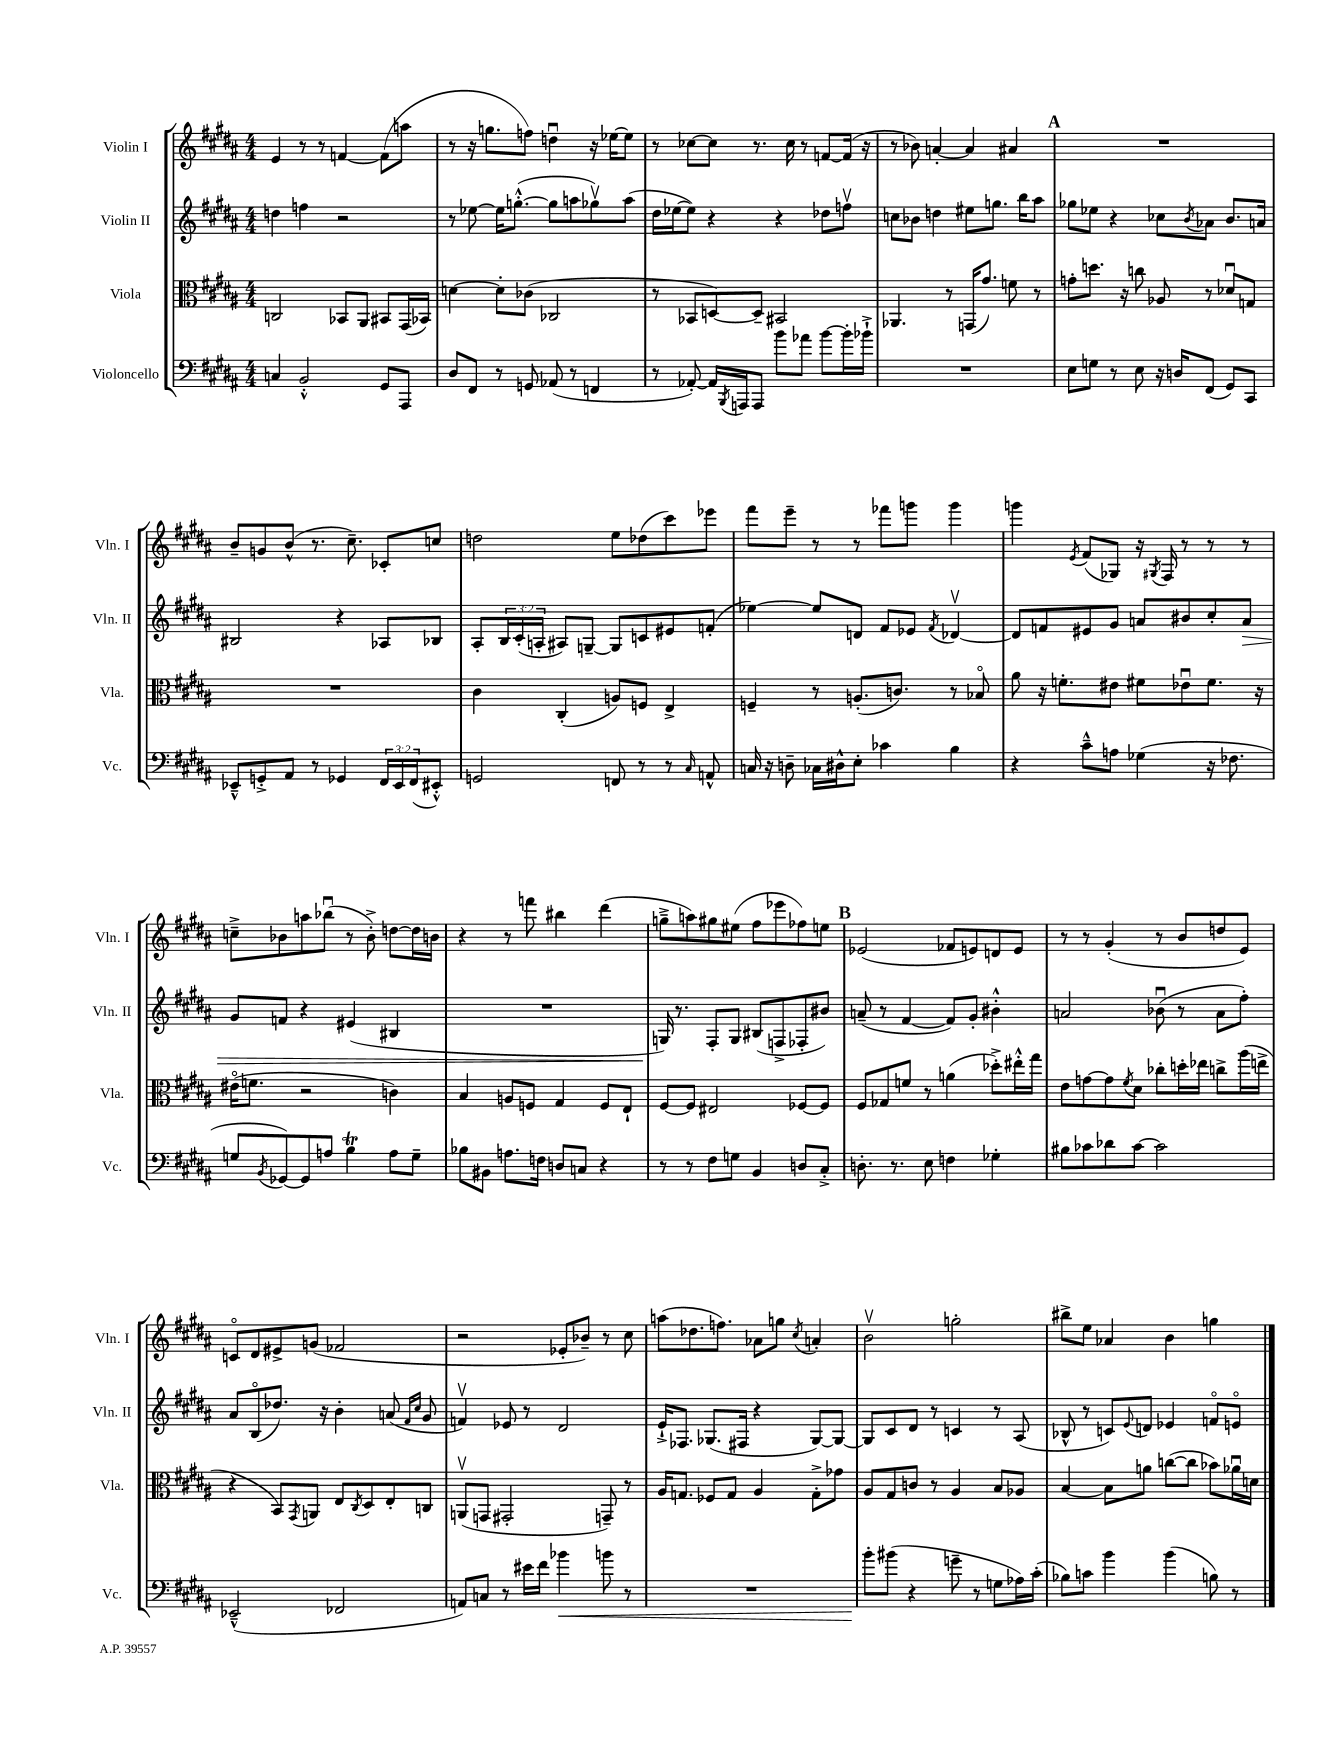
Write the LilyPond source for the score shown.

<<
\new StaffGroup <<
\new Staff = "s0" \with { instrumentName = "Violin I" shortInstrumentName = "Vln. I" } {
    \clef treble \key b \major \numericTimeSignature \time 4/4
    e'4 r8 r8 f'4~ f'8( a''8 |
    r8 r16 g''8. f''8) d''4\downbow r16 ees''16~ ees''8 |
    r8 ces''8~ ces''8 r8. ces''16 r8 f'8~ f'16( r16 |
    r8 bes'8) a'4~-. a'4 ais'4 |
    \mark \markup { \bold "A" } R1 |
    b'8-- g'8 b'8-^( r8. cis''8.--) ces'8-. c''8 |
    d''2 e''8 des''8( cis'''8) ees'''8 |
    fis'''8 e'''8-- r8 r8 fes'''8 g'''8 g'''4 |
    g'''4 \acciaccatura { e'8 } fis'8( ges8) r16 \acciaccatura { gis8 } fis16 r8 r8 r8 |
    c''8---> bes'8 a''8 bes''8\downbow( r8 bes'8-.->) d''8~ d''16 b'16 |
    r4 r8 f'''8 bis''4 dis'''4( |
    g''8---> a''8) gis''8 eis''8( fis''8 ees'''8 fes''8) e''8 |
    \mark \markup { \bold "B" } ees'2( fes'8 e'8) d'8 e'8 |
    r8 r8 gis'4-.( r8 b'8 d''8 e'8) |
    c'8\flageolet dis'8 eis'8-> g'8( fes'2 |
    r2 ees'8-. bes'8--) r8 cis''8 |
    a''8( des''8. f''8.) aes'8 g''8 \acciaccatura { cis''8 } a'4-. |
    b'2\upbow g''2-. |
    bis''8-> e''8 aes'4 b'4 g''4 \bar "|." |
}
\new Staff = "s1" \with { instrumentName = "Violin II" shortInstrumentName = "Vln. II" } {
    \clef treble \key b \major \numericTimeSignature \time 4/4 \override Staff.TupletNumber.text = #tuplet-number::calc-fraction-text
    d''4 f''4 r2 |
    r8 ees''8~ ees''16 g''8.~-.-^( g''8 a''8 ges''8\upbow) a''8( |
    dis''16 ees''16~ ees''8) r4 r4 des''8 f''8\upbow |
    c''8 bes'8 d''4 eis''8 g''8. b''16 ais''8 |
    \mark \markup { \bold "A" } ges''8 ees''8 r4 ces''8 \acciaccatura { b'8 } aes'8 b'8. a'16 |
    bis2 r4 aes8 bes8 |
    ais8-. \tuplet 3/2 { b16 cis'16-.( a16-. } ais8) g8~-- g8 c'8 eis'8 f'8-.( |
    ees''4~) ees''8 d'8 fis'8 ees'8 \acciaccatura { fis'8 } des'4~\upbow |
    des'8 f'8 eis'8 gis'8 a'8 bis'8 cis''8-. a'8\> |
    gis'8 f'8 r4 eis'4( bis4 |
    R1 |
    g16\!) r8. fis8-. g8 bis8( f8-> fes8-. bis'8) |
    \mark \markup { \bold "B" } a'8--( r8 fis'4~ fis'8) gis'8-. bis'4-.-^ |
    a'2 bes'8\downbow( r8 a'8 fis''8-.) |
    ais'8 b8\flageolet( des''8.) r16 b'4-. a'8( \grace { fis'16 cis''16 } gis'8 |
    f'4\upbow) ees'8 r8 dis'2 |
    e'16-!-> fes8. ges8.( fis16 r4 ges8~) ges8~ |
    ges8 cis'8 dis'8 r8 c'4 r8 ais8( |
    bes8-^ r8 c'8) \appoggiatura { e'8 } d'8 ees'4 f'8\flageolet e'8\flageolet \bar "|." |
}
\new Staff = "s2" \with { instrumentName = "Viola" shortInstrumentName = "Vla." } {
    \clef alto \key b \major \numericTimeSignature \time 4/4
    c2 bes,8 ais,8 bis,8 gis,16( bes,16) |
    d'4~ d'8-. ces'8( ces2 |
    r8 bes,8 d8~) d8-- bis,2 |
    aes,4. r8 g,16( gis'8.) f'8 r8 |
    \mark \markup { \bold "A" } g'8-. d''8. r16 c''8 aes8 r8 des'8\downbow g8 |
    R1 |
    cis'4 cis4-.( a8) f8 e4-> |
    f4-- r8 a8.-.( c'8.) r8 bes8\flageolet |
    ais'8 r16 f'8.-. eis'8 fis'8 ees'8\downbow fis'8. r16 |
    eis'16\flageolet( f'8. r2 c'4) |
    b4 a8 f8 gis4 f8 e8-! |
    fis8~ fis8 eis2 fes8~ fes8 |
    \mark \markup { \bold "B" } fis8 ges8 f'8 r8 a'4( des''8-.->) eis''16-.-^ gis''16 |
    e'8 g'8~ g'8 \acciaccatura { fis'8 } dis'8 ces''8-. d''16-. ees''16 c''8-> ais''16( e''16-> |
    r4 b,8) \acciaccatura { gis,8 } a,8 e8 \acciaccatura { cis8 } dis8 e8-. c8 |
    a,8\upbow( g,8 gis,2-. g,8--) r8 |
    ais16 g8. fes8 g8 ais4 g8-.-> ges'8 |
    ais8 gis8 c'8 r8 ais4 b8 aes8 |
    b4~ b8 a'8 c''8~( c''8 bes'8) aes'16\downbow d'16 \bar "|." |
}
\new Staff = "s3" \with { instrumentName = "Violoncello" shortInstrumentName = "Vc." } {
    \clef bass \key b \major \numericTimeSignature \time 4/4 \override Staff.TupletNumber.text = #tuplet-number::calc-fraction-text
    c4 b,2-.-^ gis,8 ais,,8 |
    dis8 fis,8 r8 g,8 aes,8( r8 f,4 |
    r8 aes,8~-.) aes,16 \acciaccatura { b,,8 } a,,16 a,,8 b'8 aes'8 b'8~ b'16-. bes'16-!-> |
    R1 |
    \mark \markup { \bold "A" } e8 g8 r8 e8 r16 d16 fis,8( gis,8) cis,8 |
    ees,8---^ g,8-.-> ais,8 r8 ges,4 \tuplet 3/2 { fis,16 ees,16 fis,16( } eis,8-.-^) |
    g,2 f,8 r8 r8 \grace { cis16 } a,8-^ |
    c16 r16 d8-- ces16 dis16-^ e8-. ces'4 b4 |
    r4 cis'8---^ a8 ges4( r16 fes8. |
    g8 \acciaccatura { b,8 } ges,8~) ges,8 a8 b4\trill a8 g8-- |
    bes8 bis,8 a8. f16 d8 c8 r4 |
    r8 r8 fis8 g8 b,4 d8 cis8-.-> |
    \mark \markup { \bold "B" } d8.-. r8. e8 f4 ges4-. |
    bis8 ces'8 des'8 ces'8~ ces'2 |
    ees,2---^( fes,2 |
    a,8) c8 r8 eis'16 fis'16 bes'4\< b'8 r8 |
    R1 |
    b'8-.\! bis'8( r4 g'8-- r8 g8 aes16) cis'16-.( |
    bes8) c'8 b'4 b'4( b8) r8 \bar "|." |
}
>>
>>
\layout { \context { \Score \remove "Bar_number_engraver" } }
